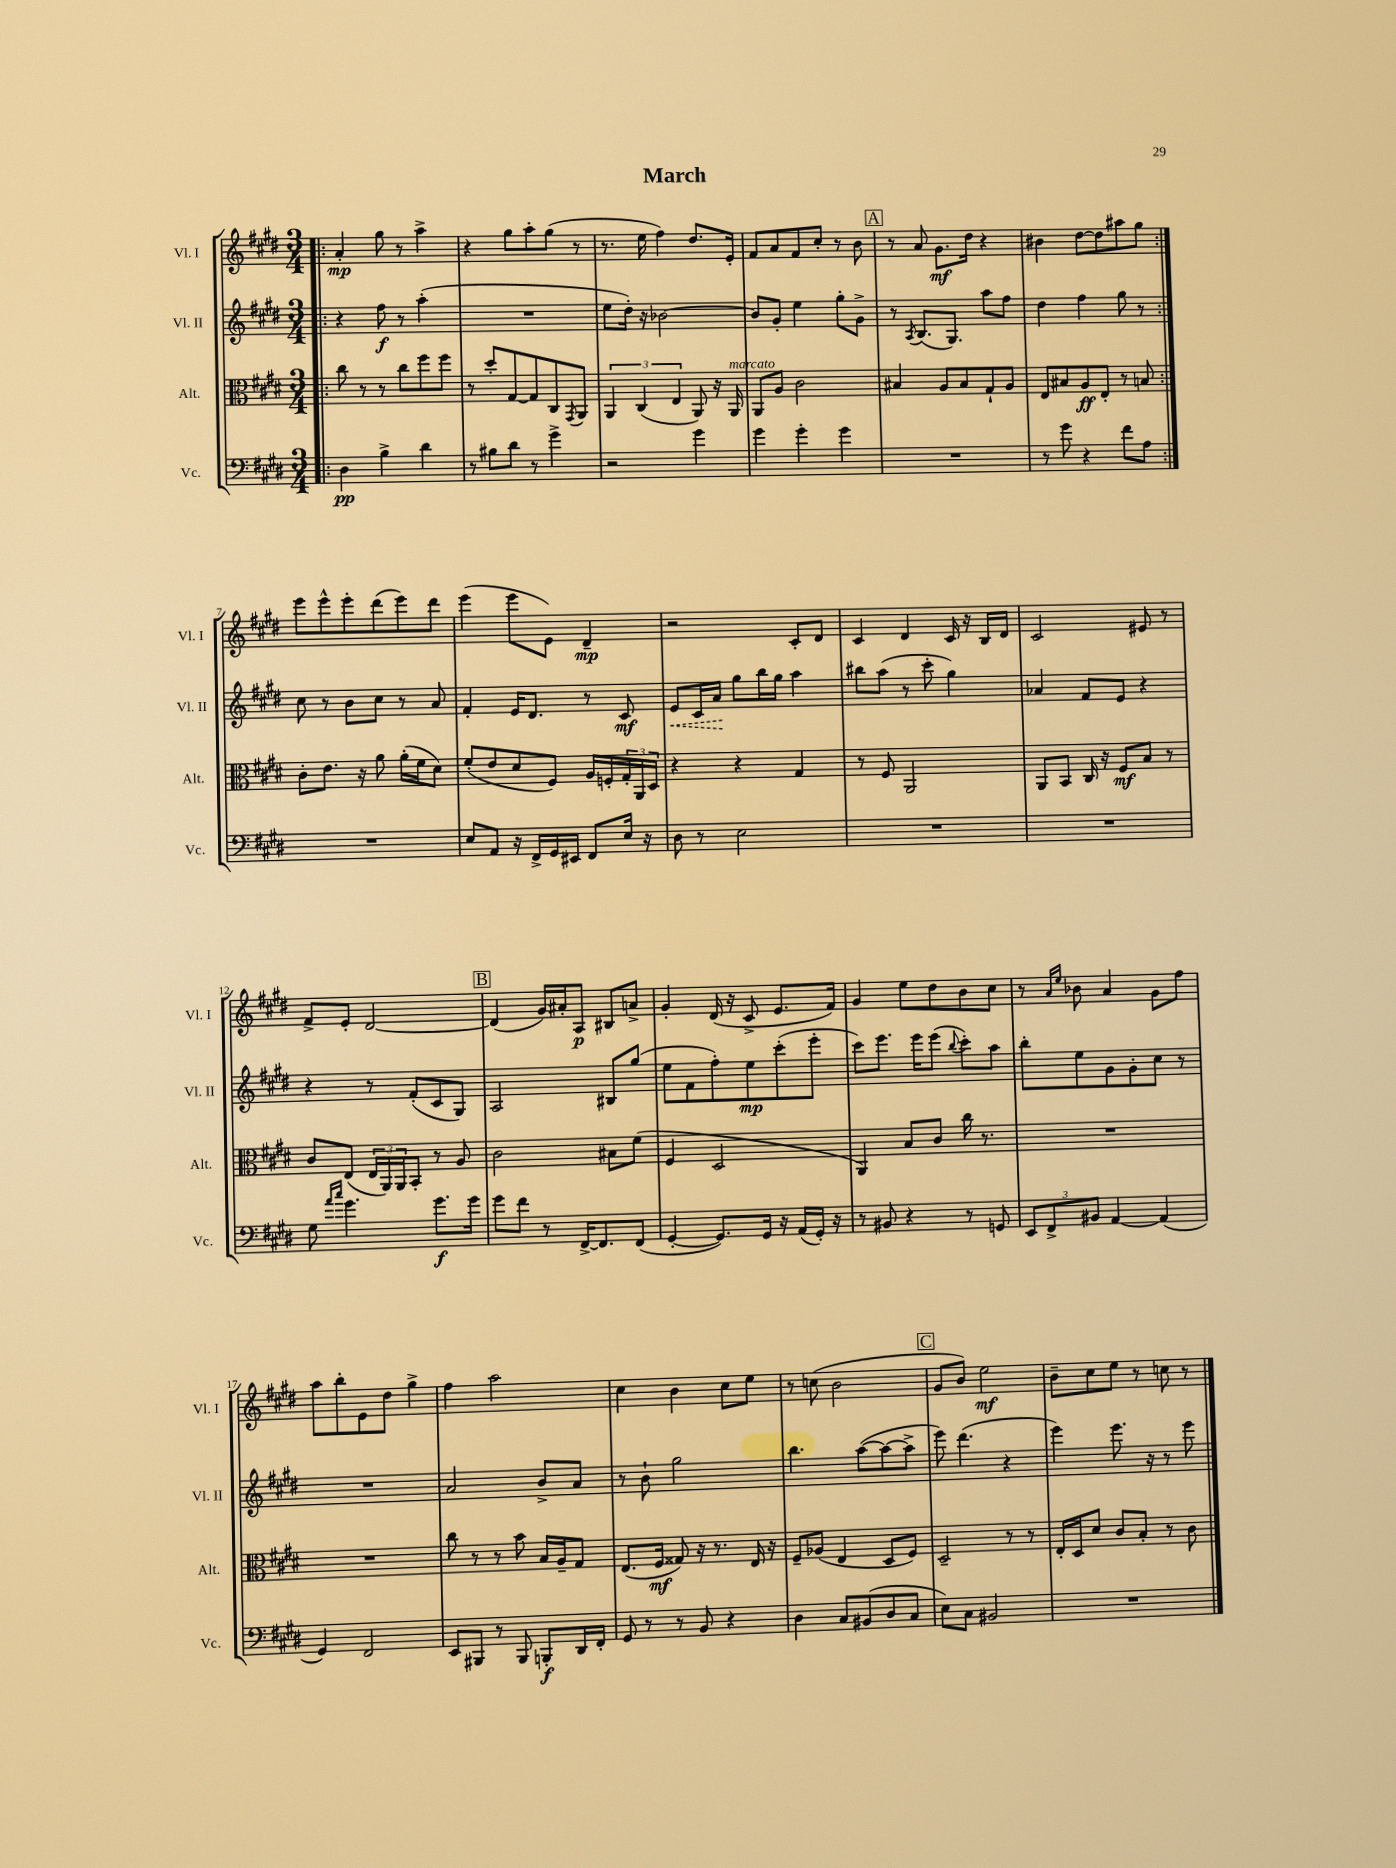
\header { title = "March" }
<<
\new StaffGroup <<
\new Staff = "s0" \with { instrumentName = "Vl. I" shortInstrumentName = "Vl. I" } {
    \clef treble \key e \major \numericTimeSignature \time 3/4
    \repeat volta 2 { \bar ".|:" a'4-.\mp gis''8 r8 a''4-> |
    r4 gis''8 a''8-. gis''8( r8 |
    r8. e''16 fis''4) dis''8. e'16-. |
    fis'8 a'8 fis'8 cis''8-. r8 b'8 |
    \mark \markup { \box "A" } r8 a'8 gis'8.\mf dis''16 r4 |
    bis'4 dis''8~ dis''8 ais''8 gis''8 | }
    e'''8 e'''8-^ e'''8-. dis'''8( e'''8) dis'''8 |
    e'''4( e'''8 e'8) dis'4--\mp |
    r2 cis'8-. dis'8 |
    cis'4 dis'4 cis'16 r16 b16 dis'16 |
    cis'2 eis'8 r8 |
    fis'8-> e'8-. dis'2~ |
    \mark \markup { \box "B" } dis'4( gis'16) ais'16-. a8\p bis8 a'8-> |
    gis'4-. dis'16( r16 cis'8-> e'8. fis'16) |
    gis'4 e''8 dis''8 b'8 cis''8 |
    r8 \grace { a'16 e''16 } bes'8 a'4 gis'8 fis''8 |
    a''8 b''8-. e'8 dis''8 gis''4-> |
    fis''4 a''2 |
    cis''4 b'4 cis''8 e''8 |
    r8 c''8( b'2 |
    \mark \markup { \box "C" } gis'8 b'8) e''2\mf |
    b'8-- cis''8 e''8 r8 c''8 r8 \bar "|." |
}
\new Staff = "s1" \with { instrumentName = "Vl. II" shortInstrumentName = "Vl. II" } {
    \clef treble \key e \major \numericTimeSignature \time 3/4
    \repeat volta 2 { \bar ".|:" r4 fis''8\f r8 a''4-.( |
    R2. |
    e''8 dis''16-.) r16 bes'2~ |
    bes'8 gis'8-. e''4 gis''8-. gis'8-> |
    \mark \markup { \box "A" } r8 \acciaccatura { a8 } b8.( gis8.) a''8 fis''8 |
    dis''4 fis''4 gis''8 r8 | }
    cis''8 r8 b'8 cis''8 r8 a'8 |
    fis'4-. e'16 dis'8. r8 cis'8\mf |
    \once \override Hairpin.style = #'dashed-line e'8\< cis'16 a'16\! gis''8 b''16 gis''16 a''4 |
    bis''8 a''8( r8 cis'''8-. gis''4) |
    aes'4 fis'8 e'8 r4 |
    r4 r8 fis'8-.( cis'8 gis8) |
    \mark \markup { \box "B" } a2 bis8 gis''8( |
    e''8 fis'8 fis''8-.) e''8\mp cis'''8-.( e'''8-. |
    cis'''8) e'''8. e'''16 e'''8( \appoggiatura { b''8 } cis'''8-.) a''8 |
    b''8-. e''8 gis'8 gis'8-. cis''8 r8 |
    R2. |
    a'2 b'8-> a'8 |
    r8 b'8-! gis''2 |
    b''4. a''8~( a''8~ a''8-> |
    \mark \markup { \box "C" } e'''8) dis'''4.( r4 |
    e'''4) e'''8. r16 r8 e'''8 \bar "|." |
}
\new Staff = "s2" \with { instrumentName = "Alt." shortInstrumentName = "Alt." } {
    \clef alto \key e \major \numericTimeSignature \time 3/4
    \repeat volta 2 { \bar ".|:" cis''8 r8 r8 cis''8 fis''8 fis''8 |
    r8 dis''8-. gis8~ gis8 cis8 \acciaccatura { gis,8 } a,8 |
    \tuplet 3/2 { a,4 cis4( e4 } a,8) r16 a,16^\markup { \italic "marcato" } |
    a,8 a8 cis'2 |
    \mark \markup { \box "A" } bis4 a8 bis8 gis8-! a8 |
    e8 bis8 a8\ff e8-. r8 b8 | }
    cis'8-. e'8. r16 a'8 a'16-.( fis'16 dis'8) |
    fis'8-.( e'8 dis'8 fis8) a16 f16-. \tuplet 3/2 { gis16-. a,16 dis16 } |
    r4 r4 gis4 |
    r8 fis8 a,2 |
    a,8 b,8 cis16 r16 fis8\mf b8 r8 |
    cis'8 e8( \tuplet 3/2 { e16 a,16) a,16 } b,8-. r8 a8 |
    \mark \markup { \box "B" } cis'2 bis8 fis'8( |
    fis4 dis2 |
    a,4) b8 cis'8 cis''16 r8. |
    R2. |
    R2. |
    cis''8 r8 r8 b'8 b16 a16-- gis8 |
    e8.( fis16\mf gisis8) r16 r8. e16 r16 |
    fis8-- aes8( e4 dis8 fis8) |
    \mark \markup { \box "C" } dis2-- r8 r8 |
    e16-. dis16 dis'8 cis'8 b8-. r8 cis'8 \bar "|." |
}
\new Staff = "s3" \with { instrumentName = "Vc." shortInstrumentName = "Vc." } {
    \clef bass \key e \major \numericTimeSignature \time 3/4
    \repeat volta 2 { \bar ".|:" dis4\pp b4-> dis'4 |
    r8 bis8 dis'8 r8 gis'4-> |
    r2 gis'4 |
    gis'4 gis'4-. gis'4 |
    \mark \markup { \box "A" } R2. |
    r8 gis'8 r4 fis'8 a8 | }
    R2. |
    e8 a,8 r16 fis,16-> gis,16 eis,16 fis,8 e16 r16 |
    dis8 r8 e2 |
    R2. |
    R2. |
    gis8 \grace { a'16 cis''16 } gis'4. gis'8.\f gis'16 |
    \mark \markup { \box "B" } gis'8 fis'8 r8 fis,16~-> fis,8. fis,8( |
    gis,4~-. gis,8.) gis,16 r16 a,16( gis,16-.) r16 |
    r8 bis,8 r4 r8 g,8 |
    \tuplet 3/2 { e,8 fis,8-> bis,8 } a,4~ a,4( |
    gis,4) fis,2 |
    e,8 bis,,8 r8 bis,,8 b,,8-.\f dis,16 fis,16-. |
    gis,8 r8 r8 b,8 r4 |
    dis4 cis8 bis,8( dis8 cis8 |
    \mark \markup { \box "C" } e8) cis8 bis,2 |
    R2. \bar "|." |
}
>>
>>
